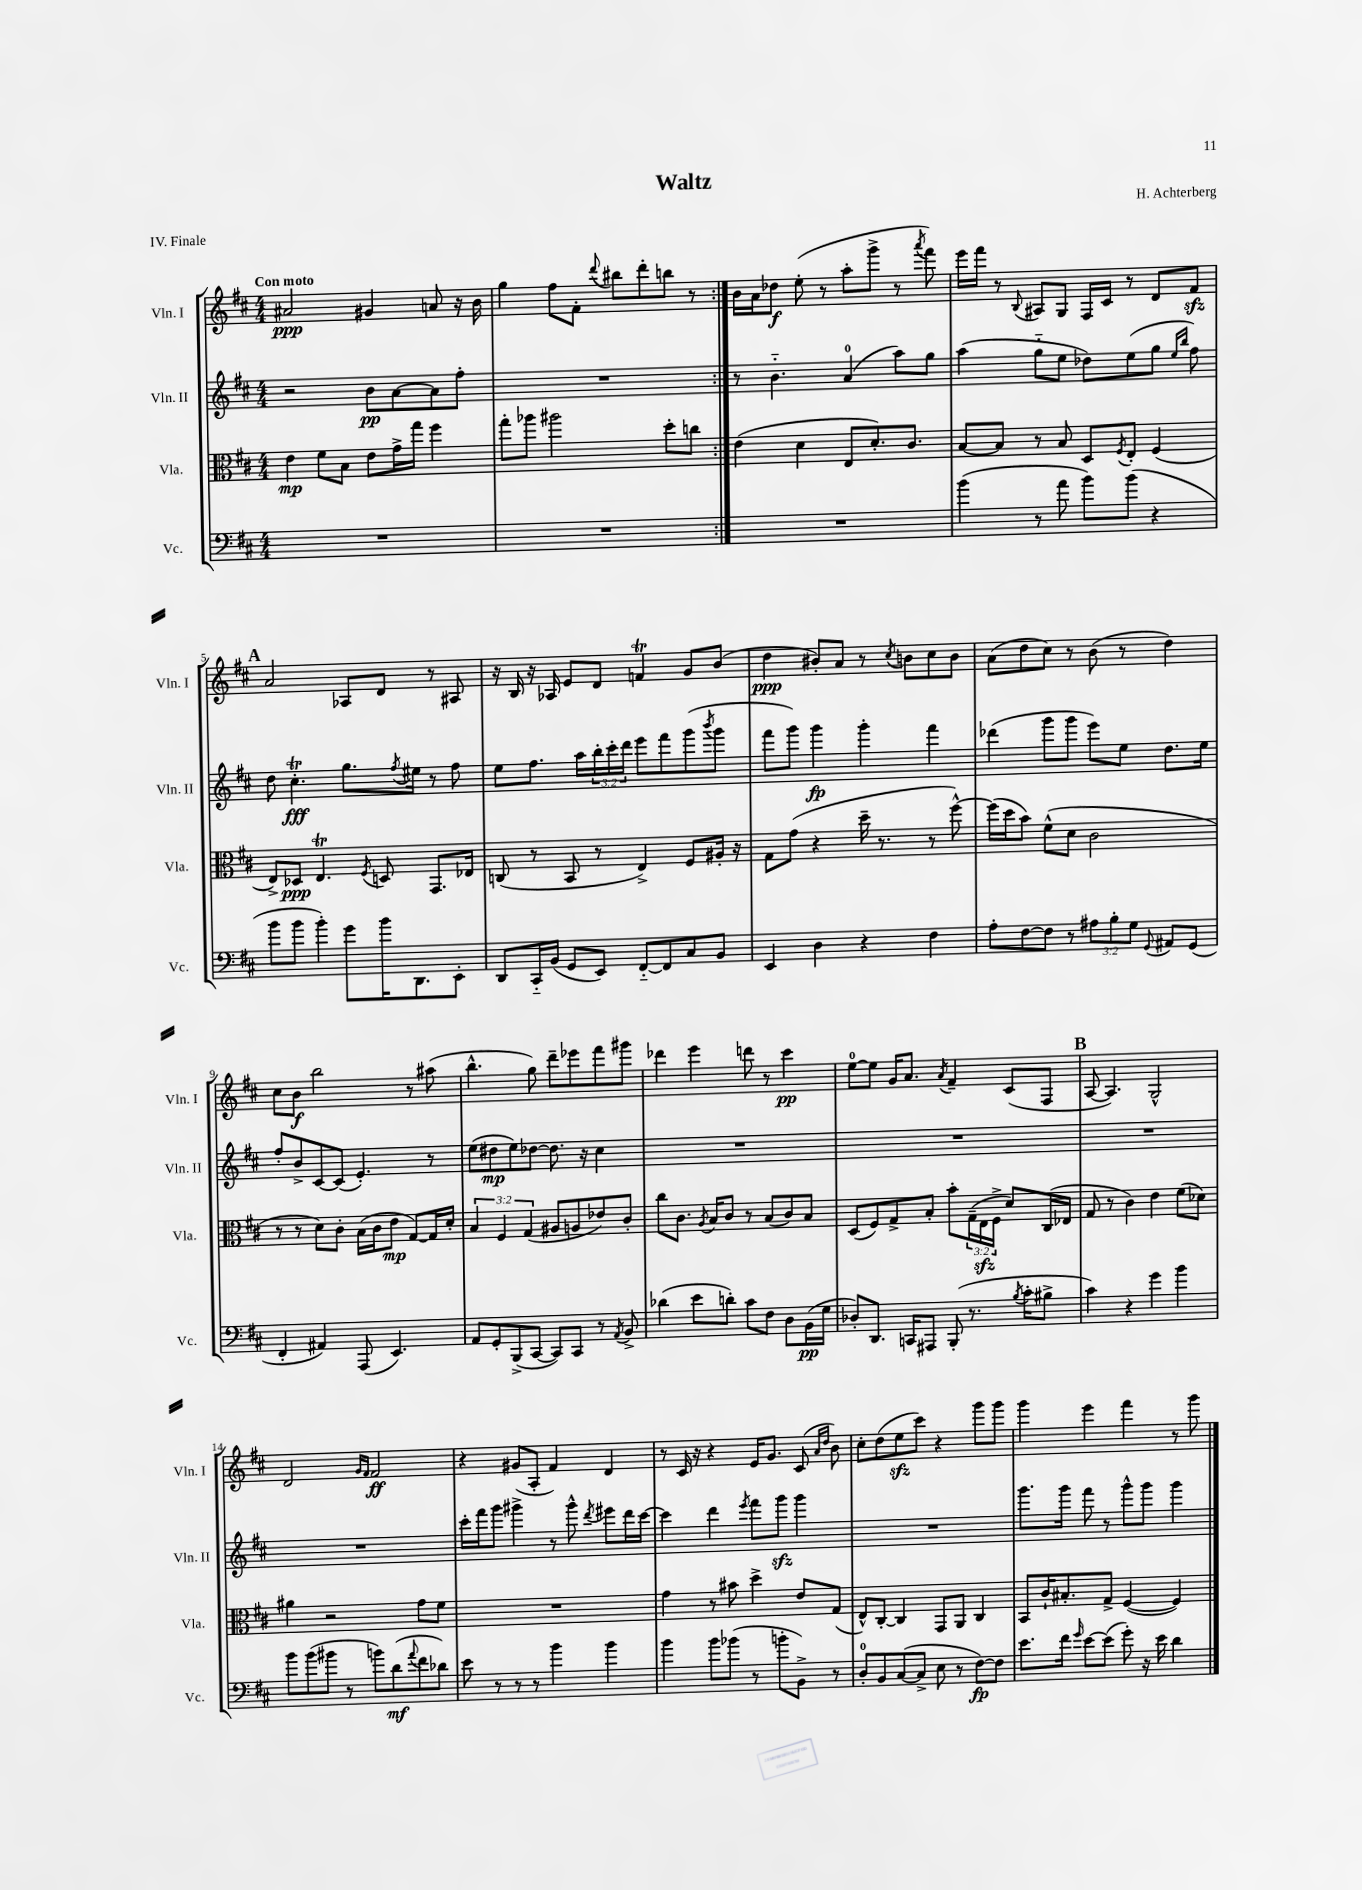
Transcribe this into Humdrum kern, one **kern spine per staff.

**kern	**kern	**kern	**kern
*staff4	*staff3	*staff2	*staff1
*clefF4	*clefC3	*clefG2	*clefG2
*k[f#c#]	*k[f#c#]	*k[f#c#]	*k[f#c#]
*M4/4	*M4/4	*M4/4	*M4/4
1r	4e	2r	2a#
.	8f#	.	.
.	8B	.	.
.	8e	8b	4g#
.	16g^	[8a	.
.	16gg	.	.
.	4ff#	8a]	8a
.	.	8ff#'	16r
.	.	.	16b
=	=	=	=
1r	8gg'	1r	4gg
.	8aa-	.	.
.	2aa#	.	8ff#
.	.	.	8f#'
.	.	.	8qqddd
.	.	.	8bb#
.	.	.	8ddd'
.	8dd'	.	8bb
.	8cc	.	8r
=:|!	=:|!	=:|!	=:|!
1r	(4e	8r	16b
.	.	.	16a
.	.	4.b'~	8dd-
.	4d	.	(8ee'
.	.	.	8r
.	8E	(4a	8aa'
.	8.d')	.	8ggg^
.	.	8aa)	8r
.	8.c#	.	.
.	.	.	8qaaa
.	.	8gg	8fff#)
=	=	=	=
(4b	[8B	(4aa	16eee
.	.	.	16fff#
.	8B]	.	8r
.	.	.	8qqB
8r	8r	8gg'~	8A#
8a	8B	8ee	8G
8b)	8D	8dd-)	16F#
.	.	.	16c#
.	8qF#	.	.
(8b	8E'	(8ee	8r
4r	(4F#	8gg	8d
.	.	16qqee	.
.	.	16qqbb	.
.	.	8ff#)	8f#
=	=	=	=
8b	8E^)	8dd	2a
8b	8D-	4.cc#'	.
4b')	4.E	.	.
8g	.	8.gg	8A-
.	8qF#	.	.
16b	8D	.	8d
.	.	8qff#	.
8.DD	.	16ee#	.
.	8.GG	8r	8r
8EE'	.	8ff#	8A#
.	16E-	.	.
=	=	=	=
8DD	(8C	8ee	16r
.	.	.	16B
16CC#'~	8r	8.ff#	16r
(16BB	.	.	16A-
8GG	8BB	.	8e
.	.	16aa	.
8EE)	8r	24bb'	8d
.	.	24ccc#'	.
.	.	24ddd	.
[8FF#'~	4E^)	8eee	4f
8FF#]	.	8fff#	.
8C#	8F#	(8ggg	8g
.	.	8qbbb	.
8BB	16A#'	8ggg	(8b
.	16r	.	.
=	=	=	=
4EE	8G	8fff#	4dd
.	(8g	8ggg)	.
4D	4r	4ggg	8b#')
.	.	.	8a
4r	16dd~	4ggg'	8r
.	8.r	.	.
.	.	.	8qcc#
.	.	.	8b
4F#	8r	4fff#	8cc#
.	[8ff#^^)	.	8b
=	=	=	=
8A'	(16ff#]	(4ddd-	(8a
.	16dd	.	.
[8F#	8b)	.	8dd
8F#]	(8f#^^	8ggg	8cc#)
8r	8d	8ggg	8r
12A#	2c#	8eee)	(8b
12B'	.	.	.
.	.	8ee	8r
12G	.	.	.
8qqGG	.	.	.
8AA#	.	8.dd	4dd)
(8GG	.	.	.
.	.	16ee	.
=	=	=	=
4FF#'	8r	8ff#'	8cc#
.	8r	8b^	8b
4AA#)	8d)	[8c#	2bb
.	8c#'	(8c#]	.
(8AAA	(16B	4.e')	.
.	16c#	.	.
4.EE)	8e	.	.
.	[8G)	.	8r
.	16G]	8r	(8aa#
.	16d'	.	.
=	=	=	=
8AA	6B	(8ee	4.bb^^
8GG'	.	8dd#	.
.	6F#	.	.
(8BBB^	.	8ee)	.
.	(6G	.	.
[8CC#	.	[8dd-	8gg)
8CC#])	8A#	8.dd-]	8ddd~
8CC#	8A	.	8eee-
.	.	16r	.
8r	8e-)	4cc#	8fff#
8qAA	.	.	.
8BB^	8c#'	.	8ggg#
=	=	=	=
(4d-	8cc#	1r	4ddd-
.	8.c#	.	.
8e	.	.	4eee
.	8qA	.	.
.	16B	.	.
8d')	8c#	.	.
8c#	8r	.	8ddd
8F#	(8B	.	8r
8D	8c#)	.	4ccc#
(16BB	8B	.	.
16G	.	.	.
=	=	=	=
8D-')	(8D	1r	[8ee
8.DD	8F#)	.	8ee]
.	8G^	.	16g
16CC	.	.	8.a
8AAA#	8B'	.	.
.	.	.	8qa
(8BBB'	8b'	.	4f#~
8.r	(24G~	.	.
.	24E	.	.
.	24F#^	.	.
.	8d)	.	(8c#
8qB	.	.	.
16c#'	.	.	.
8B#^	(16C#	.	8F#
.	16E-	.	.
=	=	=	=
4c#)	8G	1r	[8A
.	8r	.	4.A])
4r	4c#)	.	.
4g	4e	.	2G^^
4b	(8f#	.	.
.	8d-)	.	.
=	=	=	=
8b	4a#	1r	2d
(8b	.	.	.
8b#	2r	.	.
8r	.	.	.
.	.	.	16qqg
.	.	.	16qqf#
8b)	.	.	2f#
(8d	.	.	.
8qqa	.	.	.
8f#	8g	.	.
8d-)	8f#	.	.
=	=	=	=
8e	1r	16ccc#'	4r
.	.	16fff#	.
8r	.	8ggg	.
8r	.	4ggg#^	(8g#
8r	.	.	8A'
4b	.	8r	4f#)
.	.	8ggg#^^	.
.	.	8qddd	.
4b	.	8eee#	4d
.	.	16ddd	.
.	.	[16ccc#	.
=	=	=	=
4b	4g	4ccc#]	8r
.	.	.	16c#
.	.	.	16r
8b	8r	4ddd	4r
(8b-	8b#	.	.
.	.	8qeee	.
8r	4dd^	8fff#	16e
.	.	.	8.g
8b'	.	8ggg	.
8BB^)	8e	4ggg	(8c#
.	.	.	16qqa
.	.	.	16qqdd
8r	(8G	.	8b)
=	=	=	=
8D'	8E^^)	1r	8cc#'
8BB	[8C#'	.	(8dd
([8C#	4C#]	.	8ee
8C#^]	.	.	8ccc#)
8E	8GG	.	4r
8r	8AA	.	.
[8F#)	4C#	.	8ggg
8F#]	.	.	8ggg
=	=	=	=
8.e	8BB	8.ggg	4ggg
.	16c#`	.	.
16f#	8.B#'	16ggg	.
16qqg	.	.	.
[8e	.	8fff#	4eee
(8e]	8G^	8r	.
8g')	([4F#	8ggg^^	4fff#
16r	.	8ggg	.
16e	.	.	.
4d	4F#])	4ggg	8r
.	.	.	8ggg
==	==	==	==
*-	*-	*-	*-
